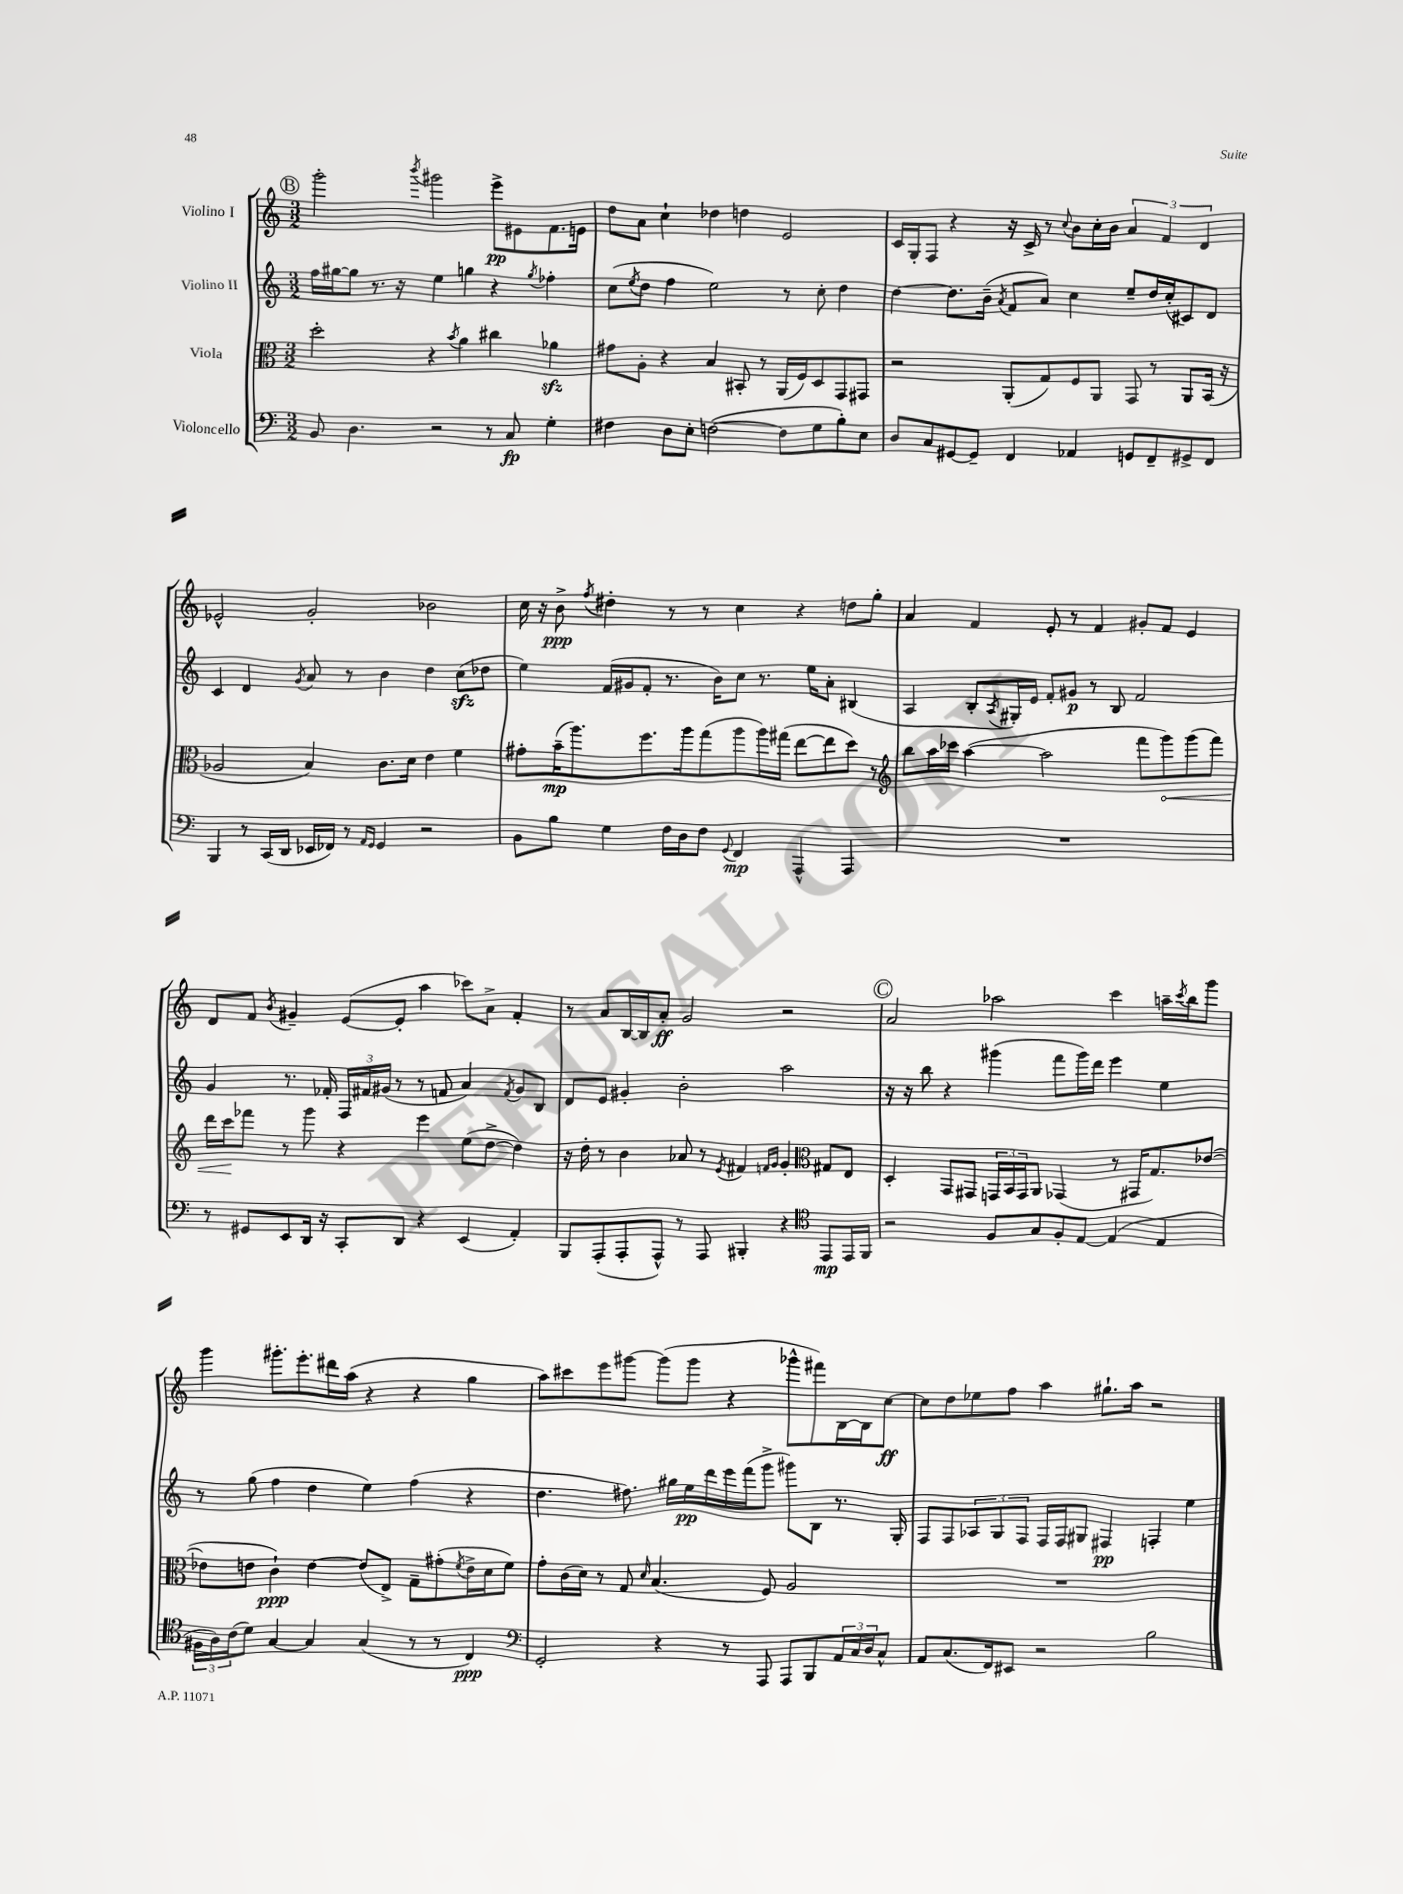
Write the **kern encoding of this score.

**kern	**dynam	**kern	**dynam	**kern	**dynam	**kern	**dynam
*part4	*part4	*part3	*part3	*part2	*part2	*part1	*part1
*staff4	*staff4	*staff3	*staff3	*staff2	*staff2	*staff1	*staff1
*I"Violoncello	*	*I"Viola	*	*I"Violino II	*	*I"Violino I	*
*clefF4	*	*clefC3	*	*clefG2	*	*clefG2	*
*k[]	*	*k[]	*	*k[]	*	*k[]	*
*M3/2	*	*M3/2	*	*M3/2	*	*M3/2	*
!!LO:REH:place=s1:t=B
=31	=31	=31	=31	=31	=31	=31	=31
8BB/	.	2dd'\	.	16ff\LL	.	2ggg'\	.
.	.	.	.	[16gg#X\J	.	.	.
4.D\	.	.	.	8gg#\J]	.	.	.
.	.	.	.	8.r	.	.	.
.	.	.	.	16r	.	.	.
.	.	.	.	.	.	8qbbb/	.
2r	.	4r	.	4ee\	.	2ggg#X\	.
.	.	8qb/	.	.	.	.	.
.	.	4a\	.	4ggn\	.	.	.
8r	.	4cc#X\	.	4r	.	8eee^\L	pp
8C/	fp	.	.	.	.	8e#X\	.
.	.	.	.	8qgg/	.	.	.
4G'\	.	4a-Xzz\	.	4ff-X'\	.	8.f\	.
.	.	.	.	.	.	16en\Jk	.
=32	=32	=32	=32	=32	=32	=32	=32
4F#X\	.	8g#X\L	.	(8cc\L	.	8dd\L	.
.	.	.	.	8qee/	.	.	.
.	.	8A'\J	.	8dd\J	.	8a\J	.
8D\L	.	4r	.	4ff\	.	4cc`\	.
8E'\J	.	.	.	.	.	.	.
([2Fn\	.	4B/	.	2ee\)	.	4dd-X\	.
.	.	8BB#X'/	.	.	.	4ddn\	.
.	.	8r	.	.	.	.	.
8F\L]	.	(16AA/LL	.	8r	.	2e/	.
.	.	16F/J)	.	.	.	.	.
8G\	.	8D/	.	8cc'\	.	.	.
8B'\)	.	8GG/	.	4dd\	.	.	.
8E\J	.	8GG#X/J	.	.	.	.	.
=33	=33	=33	=33	=33	=33	=33	=33
8D/L	.	2r	.	[4dd\	.	16c/LL	.
.	.	.	.	.	.	16G'/J	.
8C/	.	.	.	.	.	8F/J	.
[8GG#X/	.	.	.	8.dd\L]	.	4r	.
8GG#~/J]	.	.	.	.	.	.	.
.	.	.	.	(16b~\Jk	.	.	.
.	.	.	.	8qa/	.	.	.
4FF/	.	(8AA'/L	.	8f/L	.	16r	.
.	.	.	.	.	.	16c^/	.
.	.	8G/)	.	8a/J)	.	8r	.
.	.	.	.	.	.	8qqcc/	.
4AA-X/	.	8F/	.	4cc\	.	8b\L	.
.	.	8AA/J	.	.	.	16cc'\L	.
.	.	.	.	.	.	16b\JJ	.
8GGn/L	.	8GG/	.	8ee~/L	.	6a/	.
8FF~/	.	8r	.	16dd/L	.	.	.
.	.	.	.	.	.	6f/	.
.	.	.	.	(16cc'/J	.	.	.
8GG#X^/	.	8AA/L	.	8c#X/)	.	.	.
.	.	.	.	.	.	6d/	.
8FF/J	.	(16BB/Jk	.	8d/J	.	.	.
.	.	16r	.	.	.	.	.
!!LO:LB:g=z
=34	=34	=34	=34	=34	=34	=34	=34
4BBB/	.	2A-X/	.	4c/	.	2e-X^^/	.
8r	.	.	.	4d/	.	.	.
(16CC/LL	.	.	.	.	.	.	.
16DD/JJ	.	.	.	.	.	.	.
.	.	.	.	8qg/	.	.	.
16EE-X/LL	.	4B/)	.	8a/	.	2g'/	.
16FF-X/JJ)	.	.	.	.	.	.	.
8r	.	.	.	8r	.	.	.
16qqAA/LL	.	.	.	.	.	.	.
16qqGG/JJ	.	.	.	.	.	.	.
4GG/	.	8.c\L	.	4b\	.	.	.
.	.	16d\Jk	.	.	.	.	.
2r	.	4e\	.	4dd\	.	2b-X\	.
.	.	4f\	.	(8cczz\L	.	.	.
.	.	.	.	8dd-X\J	.	.	.
=35	=35	=35	=35	=35	=35	=35	=35
8BB\L	.	8g#X'\L	.	4ee\)	.	16cc\	.
.	.	.	.	.	.	16r	.
8B\J	.	(16b~\K	mp	.	.	8b^\	ppp
.	.	8.aa\)	.	.	.	.	.
.	.	.	.	.	.	8qff/	.
4G\	.	.	.	(16f/LL	.	4dd#X'\	.
.	.	.	.	16g#X/J	.	.	.
.	.	8.ff\	.	8f'/J	.	.	.
16F\LL	.	.	.	8.r	.	8r	.
16D\J	.	16aa\k	.	.	.	.	.
8F\J	.	(8gg\	.	.	.	8r	.
.	.	.	.	16b\KL)	.	.	.
8qqGG/	.	.	.	.	.	.	.
4FF/	mp	8aa\	.	8cc\J	.	4cc\	.
.	.	16aa\L)	.	8.r	.	.	.
.	.	(16gg#X\JJ	.	.	.	.	.
4AAA^^/	.	[8ee\L	.	.	.	4r	.
.	.	.	.	16ee\KL	.	.	.
.	.	8ee\]	.	8a'\J	.	.	.
4AAA/	.	8dd\J)	.	(4B#X/	.	8ddn\L	.
.	.	8r	.	.	.	8gg'\J	.
=36	=36	=36	=36	=36	=36	=36	=36
*	*	*clefG2	*	*	*	*	*
1.r	.	8bb\L	.	4A/	.	4a/	.
.	.	16aa\L	.	.	.	.	.
.	.	16ccc-X\JJ	.	.	.	.	.
.	.	([4aa\	.	8B'/L	.	4f/	.
.	.	.	.	8qA/	.	.	.
.	.	.	.	16G#X'/L)	.	.	.
.	.	.	.	16e/JJ	.	.	.
.	.	2aa\]	.	8f'/L	.	8e'/	.
.	.	.	.	8g#X/J	p	8r	.
.	.	.	.	8r	.	4f/	.
.	.	.	.	8B/	.	.	.
.	.	8fff\L	.	2f/	.	8g#X'/L	.
!	!	!	!LO:HP:b	!	!	!	!
.	.	8ggg\)	<	.	.	8f/J	.
.	.	(8ggg\	.	.	.	4e/	.
.	.	8fff\J)	.	.	.	.	.
!!LO:LB:g=z
=37	=37	=37	=37	=37	=37	=37	=37
8r	.	16ddd\LL	.	4g/	.	8d/L	.
.	.	16ccc\J	.	.	.	.	.
8GG#X/L	.	8fff-X\J	[	.	.	8f/J	.
.	.	.	.	.	.	8qb/	.
8EE/	.	8r	.	8.r	.	4g#X~/	.
16DD/Jk	.	8ggg\	.	.	.	.	.
16r	.	.	.	16f-X'/	.	.	.
8CC'/L	.	4r	.	24F/LL	.	([8e/L	.
.	.	.	.	24f#X/	.	.	.
.	.	.	.	(24g#X/JJ	.	.	.
8DD/J	.	.	.	8r	.	8e'/J]	.
4r	.	4eee\	.	8r	.	4aa\	.
.	.	.	.	8fn/	.	.	.
(4EE/	.	(8ee\L	.	4a/)	.	8ccc-X\L)	.
.	.	[8dd^\J	.	.	.	8a^\J	.
.	.	.	.	8qf/	.	.	.
4AA'/)	.	4dd\])	.	8g#/L	.	4f'/	.
.	.	.	.	8B/J	.	.	.
=38	=38	=38	=38	=38	=38	=38	=38
8BBB/L	.	16r	.	8d/L	.	8r	.
.	.	16dd'\	.	.	.	.	.
(8AAA'/	.	8r	.	8e/J	.	8a/L	.
8AAA'/	.	4b\	.	4g#X'/	.	[16B/L	.
.	.	.	.	.	.	16B/J]	.
8AAA^^/J)	.	.	.	.	.	8a'/J	ff
8r	.	8a-X/	.	2b'\	.	2g/	.
8AAA/	.	8r	.	.	.	.	.
.	.	8qe/	.	.	.	.	.
4BBB#X'/	.	4f#X/	.	.	.	.	.
.	.	16qqfn/LL	.	.	.	.	.
.	.	16qqg/JJ	.	.	.	.	.
4r	.	4g'/	.	2aa\	.	2r	.
*clefC4	*	*clefC3	*	*	*	*	*
8EE/L	mp	8G#X/L	.	.	.	.	.
16EE/L	.	8E/J	.	.	.	.	.
16FF/JJ	.	.	.	.	.	.	.
!!LO:REH:place=s1:t=C
=39	=39	=39	=39	=39	=39	=39	=39
2r	.	4D'/	.	16r	.	2a/	.
.	.	.	.	16r	.	.	.
.	.	.	.	8bb\	.	.	.
.	.	8GG/L	.	4r	.	.	.
.	.	8GG#X/J	.	.	.	.	.
8F/L	.	24GGn/LL	.	(4ggg#X\	.	2aa-X\	.
.	.	24BB/	.	.	.	.	.
.	.	24GG/J	.	.	.	.	.
8G/	.	8AA/J	.	.	.	.	.
8F'/	.	(4GG-X/	.	8fff\L	.	.	.
[8E/J	.	.	.	16ggg#\L)	.	.	.
.	.	.	.	16ddd\JJ	.	.	.
(4E/]	.	8r	.	4eee\	.	4ccc\	.
.	.	16GG#X/KL	.	.	.	.	.
.	.	8.G/)	.	.	.	.	.
4E/	.	.	.	4ee\	.	16aan~\LL	.
.	.	.	.	.	.	8qccc/	.
.	.	.	.	.	.	16bb\J	.
.	.	([8e-X/J	.	.	.	8ggg\J	.
!!LO:LB:g=z
=40	=40	=40	=40	=40	=40	=40	=40
24F#X\LL	.	8e-X\L]	.	8r	.	4ggg\	.
24A\)	.	.	.	.	.	.	.
(24c\J	.	.	.	.	.	.	.
8d\J)	.	8en\J	.	(8gg\	.	.	.
[4G/	.	4c`\)	ppp	4ff\	.	8.ggg#X'\L	.
.	.	.	.	.	.	8.eee'\	.
4G/]	.	[4e\	.	4dd\	.	.	.
.	.	.	.	.	.	16ddd#X\L	.
.	.	.	.	.	.	(16aa\JJ	.
(4G/	.	(8e/L]	.	4ee\)	.	4r	.
.	.	8E^/J)	.	.	.	.	.
8r	.	8G~\L	.	(4ff\	.	4r	.
8r	.	(8g#X'\	.	.	.	.	.
.	.	8qf/	.	.	.	.	.
4C/)	ppp	16e^\L	.	4r	.	4gg\	.
.	.	16d\J	.	.	.	.	.
.	.	8f\J)	.	.	.	.	.
=41	=41	=41	=41	=41	=41	=41	=41
*clefF4	*	*	*	*	*	*	*
2GG'/	.	8g'\L	.	4.dd\	.	8aa\L)	.
.	.	(16c\L	.	.	.	8ccc#X\	.
.	.	16d\JJ)	.	.	.	.	.
.	.	8r	.	.	.	8eee\	.
.	.	8G/	.	8.ff#X\)	.	[8ggg#X\J	.
.	.	16qqd/	.	.	.	.	.
4r	.	(4.B/	.	.	.	(8ggg#\L]	.
.	.	.	.	16gg#X\LL	.	.	.
.	.	.	.	16ee\	pp	8ggg#\J	.
.	.	.	.	16ddd\	.	.	.
8r	.	.	.	16eee\	.	4r	.
.	.	.	.	(16fff\J	.	.	.
8AAA/	.	8F/)	.	8ggg^\J	.	.	.
8AAA/L	.	2A/	.	8ggg#X\L)	.	8ggg-X^^\L	.
8BBB/	.	.	.	8B\J	.	8fff#X\)	.
24AA/L	.	.	.	8.r	.	[16B\L	.
24C/	.	.	.	.	.	.	.
.	.	.	.	.	.	16B\J]	.
24D/J	.	.	.	.	.	.	.
8C^^/J	.	.	.	.	.	[8cc\J	ff
.	.	.	.	16G'/	.	.	.
=42	=42	=42	=42	=42	=42	=42	=42
8AA/L	.	1.r	.	8F/L	.	8cc\L]	.
(8.C/	.	.	.	8F/	.	8dd\	.
.	.	.	.	12A-X/	.	8ee-X\	.
16FF/k)	.	.	.	.	.	.	.
.	.	.	.	12G/	.	.	.
8EE#X/J	.	.	.	.	.	8ff\J	.
.	.	.	.	12F/J	.	.	.
2r	.	.	.	16F/LL	.	4aa\	.
.	.	.	.	16F/J	.	.	.
.	.	.	.	8G#X/J	.	.	.
.	.	.	.	4F#X/	pp	8.gg#X`\L	.
.	.	.	.	.	.	16aa\Jk	.
2B\	.	.	.	4Fn'/	.	2r	.
.	.	.	.	4ee\	.	.	.
==	==	==	==	==	==	==	==
*-	*-	*-	*-	*-	*-	*-	*-
